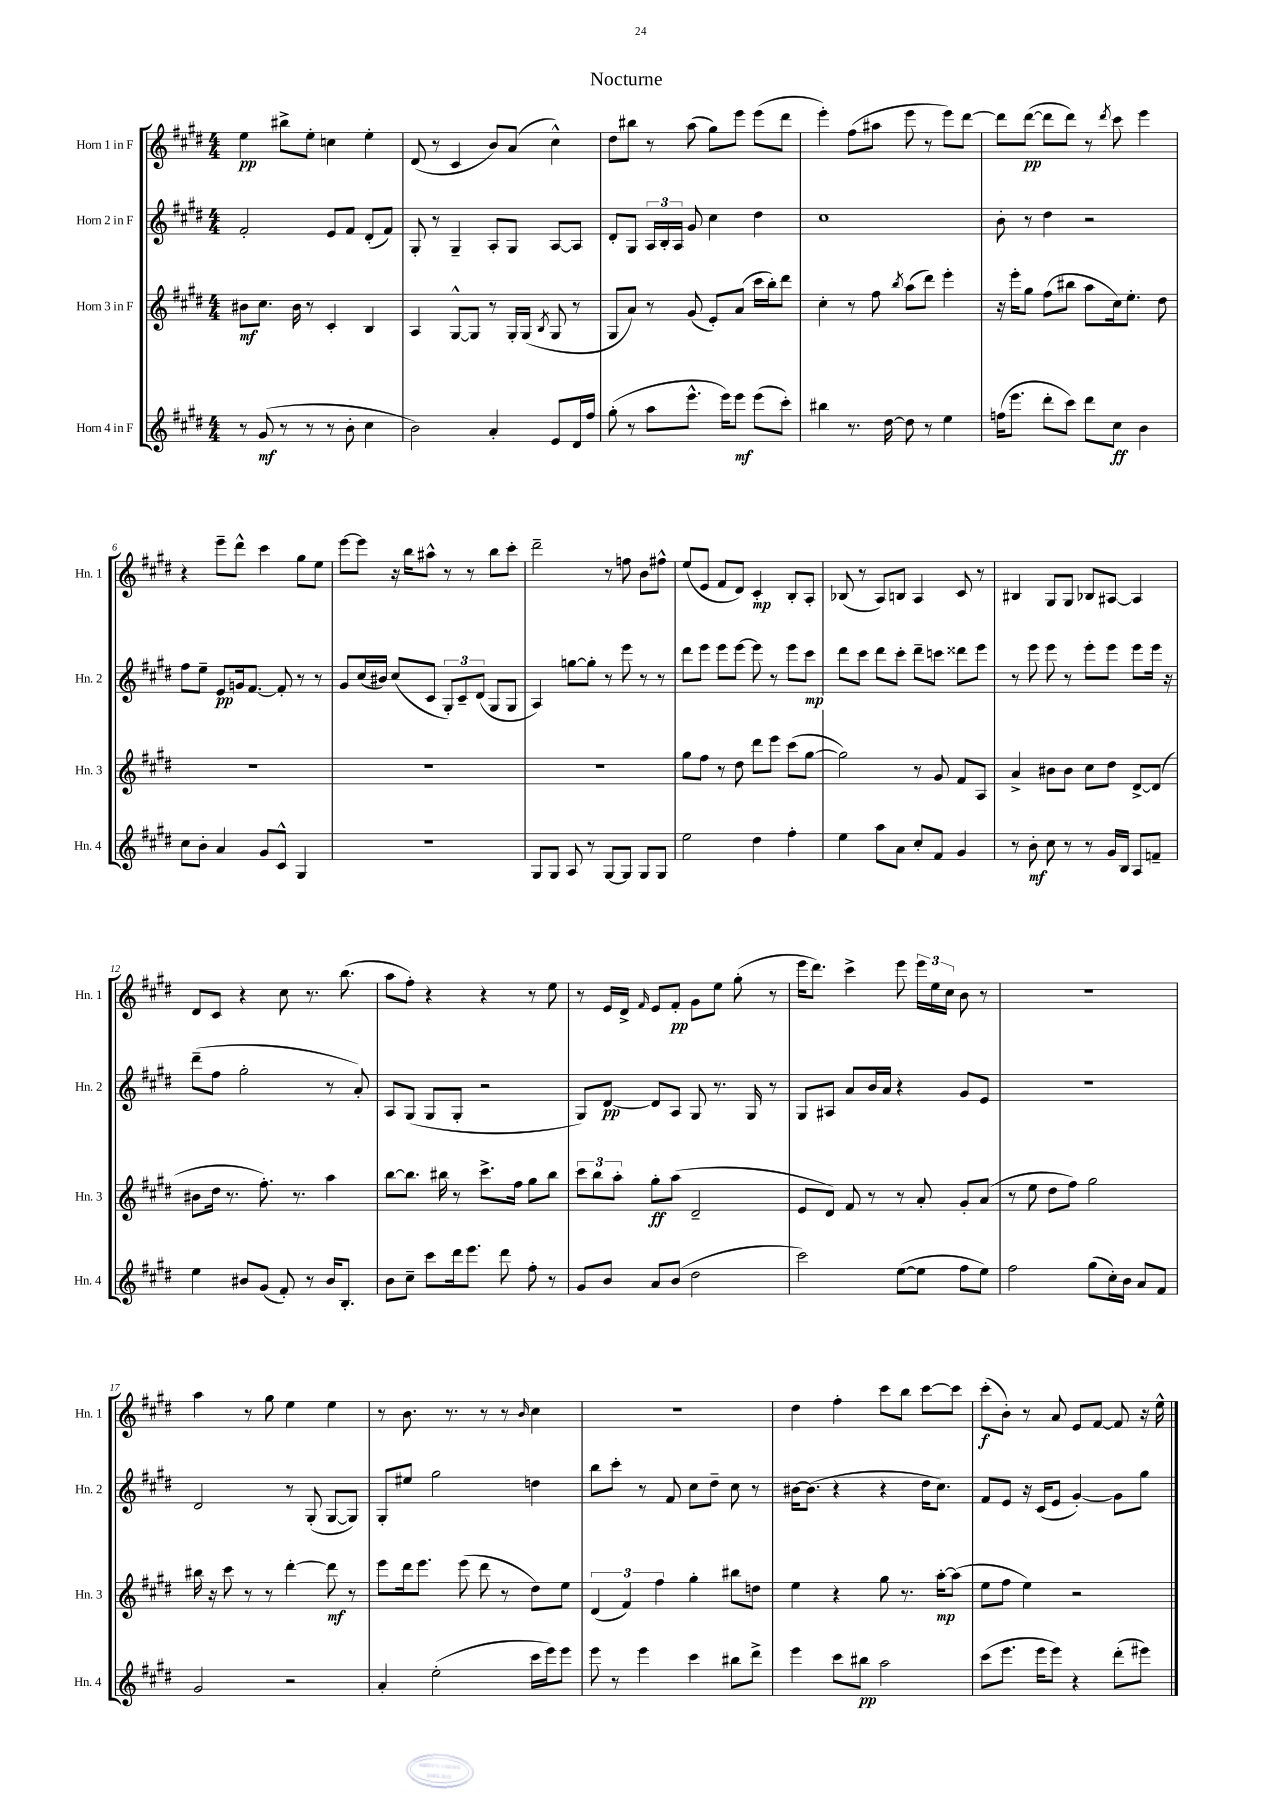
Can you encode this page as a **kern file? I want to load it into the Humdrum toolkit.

**kern	**dynam	**kern	**dynam	**kern	**dynam	**kern	**dynam
*part4	*part4	*part3	*part3	*part2	*part2	*part1	*part1
*staff4	*staff4	*staff3	*staff3	*staff2	*staff2	*staff1	*staff1
*I"Horn 4 in F	*	*I"Horn 3 in F	*	*I"Horn 2 in F	*	*I"Horn 1 in F	*
*I'Hn. 4	*	*I'Hn. 3	*	*I'Hn. 2	*	*I'Hn. 1	*
*clefG2	*	*clefG2	*	*clefG2	*	*clefG2	*
*k[f#c#g#d#]	*	*k[f#c#g#d#]	*	*k[f#c#g#d#]	*	*k[f#c#g#d#]	*
*M4/4	*	*M4/4	*	*M4/4	*	*M4/4	*
=1	=1	=1	=1	=1	=1	=1	=1
8r	.	8b#X\L	mf	2f#'/	.	4ee\	pp
(8g#/	mf	8.cc#\J	.	.	.	.	.
8r	.	.	.	.	.	8bb#X^\L	.
.	.	16b#\	.	.	.	.	.
8r	.	8r	.	.	.	8ee'\J	.
8r	.	4c#'/	.	8e/L	.	4ccn\	.
8b'\	.	.	.	8f#/J	.	.	.
4cc#\	.	4B/	.	(8d#'/L	.	4ee'\	.
.	.	.	.	8f#/J)	.	.	.
=2	=2	=2	=2	=2	=2	=2	=2
2b\)	.	4A/	.	8G#'/	.	(8d#/	.
.	.	.	.	8r	.	8r	.
.	.	[8G#^^/L	.	4G#~/	.	4c#/	.
.	.	8G#/J]	.	.	.	.	.
4a'/	.	8r	.	8A'/L	.	8b/L)	.
.	.	16G#'/LL	.	8G#/J	.	(8a/J	.
.	.	(16G#/JJ	.	.	.	.	.
.	.	8qB/	.	.	.	.	.
8e/L	.	8G#/	.	[8A/L	.	4cc#^^\)	.
16d#/L	.	8r	.	8A/J]	.	.	.
16ff#/JJ	.	.	.	.	.	.	.
=3	=3	=3	=3	=3	=3	=3	=3
(8gg#'\	.	8G#/L	.	8d#'/L	.	8dd#\L	.
8r	.	8a/J)	.	8G#/J	.	8bb#X\J	.
8aa\L	.	8r	.	24A/LL	.	8r	.
.	.	.	.	24B'/	.	.	.
.	.	.	.	24A/JJ	.	.	.
8.eee^^\J	.	(8g#/	.	8g#/	.	(8aa\	.
.	.	8e'/L)	.	4cc#\	.	8gg#\L)	.
16eee\KL)	.	.	.	.	.	.	.
8eee\J	mf	(8a/J	.	.	.	8eee\J	.
(8eee\L	.	16ccc#\LL	.	4dd#\	.	(8eee\L	.
.	.	16bb'\J)	.	.	.	.	.
8ccc#'\J)	.	8ddd#\J	.	.	.	8ddd#\J	.
=4	=4	=4	=4	=4	=4	=4	=4
4bb#X\	.	4cc#'\	.	1cc#	.	4eee'\)	.
8.r	.	8r	.	.	.	(8ff#\L	.
.	.	8ff#\	.	.	.	8aa#X\J	.
[16dd#\	.	.	.	.	.	.	.
.	.	8qbb/	.	.	.	.	.
8dd#\]	.	(8aa\L	.	.	.	8eee\	.
8r	.	8ddd#\J)	.	.	.	8r	.
4ee\	.	4eee'\	.	.	.	8eee\L)	.
.	.	.	.	.	.	[8ddd#\J	.
=5	=5	=5	=5	=5	=5	=5	=5
(16ffn\KL	.	16r	.	8b'\	.	8ddd#\L]	.
8.eee\J	.	16eee'\KL	.	.	.	.	.
.	.	8gg#\J	.	8r	.	([8ddd#\J	pp
8ddd#'\L	.	(8ff#\L	.	4dd#\	.	8ddd#\L]	.
8ccc#\J)	.	8bb#X\J	.	.	.	8ddd#\J)	.
8ddd#\L	.	8aa\L	.	2r	.	8r	.
.	.	.	.	.	.	8qddd#/	.
8cc#\J	ff	16cc#\k)	.	.	.	8ccc#\	.
.	.	8.ee'\J	.	.	.	.	.
4b\	.	.	.	.	.	4eee\	.
.	.	8dd#\	.	.	.	.	.
!!LO:LB:g=z
=6	=6	=6	=6	=6	=6	=6	=6
8cc#\L	.	1r	.	8ff#\L	.	4r	.
8b'\J	.	.	.	8ee~\J	.	.	.
4a/	.	.	.	8e/L	pp	8eee~\L	.
.	.	.	.	16gn/k	.	8ddd#^^\J	.
.	.	.	.	[8.f#/J	.	.	.
8g#/L	.	.	.	.	.	4ccc#\	.
8c#^^/J	.	.	.	8f#'/]	.	.	.
4G#/	.	.	.	8r	.	8gg#\L	.
.	.	.	.	8r	.	8ee\J	.
=7	=7	=7	=7	=7	=7	=7	=7
1r	.	1r	.	8g#/L	.	[8eee\L	.
.	.	.	.	(16cc#/L	.	8eee\J]	.
.	.	.	.	16b#X/JJ)	.	.	.
.	.	.	.	(8cc#/L	.	16r	.
.	.	.	.	.	.	16bb\KL	.
.	.	.	.	8c#/J	.	8aa#X^^\J	.
.	.	.	.	12G#'/L)	.	8r	.
.	.	.	.	12c#~/	.	.	.
.	.	.	.	.	.	8r	.
.	.	.	.	(12d#/J	.	.	.
.	.	.	.	8G#/L	.	8bb\L	.
.	.	.	.	8G#/J	.	8ccc#'\J	.
=8	=8	=8	=8	=8	=8	=8	=8
8G#/L	.	1r	.	4A/)	.	2ddd#~\	.
8G#/J	.	.	.	.	.	.	.
8A/	.	.	.	[8ggn\L	.	.	.
8r	.	.	.	8gg'\J]	.	.	.
[8G#/L	.	.	.	8r	.	8r	.
8G#/J]	.	.	.	8eee\	.	8ffn\	.
8G#/L	.	.	.	8r	.	8b\L	.
8G#/J	.	.	.	8r	.	8ff#X^^\J	.
=9	=9	=9	=9	=9	=9	=9	=9
2ee\	.	8gg#\L	.	8ddd#\L	.	(8ee/L	.
.	.	8ff#\J	.	8eee\J	.	8e/J	.
.	.	8r	.	8eee\L	.	8f#/L	.
.	.	8dd#\	.	[8eee\J	.	8d#/J)	.
4dd#\	.	8ddd#\L	.	8eee\]	.	4c#'/	mp
.	.	8eee\J	.	8r	.	.	.
4ff#'\	.	(8ccc#\L	.	8eee\L	.	8B'/L	.
.	.	[8gg#\J	.	8ccc#\J	mp	8A'/J	.
=10	=10	=10	=10	=10	=10	=10	=10
4ee\	.	2gg#\])	.	8ddd#\L	.	(8B-X/	.
.	.	.	.	8ccc#\J	.	8r	.
8aa\L	.	.	.	8ddd#\L	.	8A/L)	.
8a\J	.	.	.	8ccc#'\J	.	8Bn/J	.
8cc#'/L	.	8r	.	8ddd#~\L	.	4A/	.
8f#/J	.	8g#/	.	8cccn\J	.	.	.
4g#/	.	8f#/L	.	8ddd##X\L	.	8c#/	.
.	.	8A/J	.	8eee\J	.	8r	.
=11	=11	=11	=11	=11	=11	=11	=11
8r	.	4a^/	.	8r	.	4B#X/	.
8b'\	mf	.	.	8eee\	.	.	.
8cc#\	.	8b#X\L	.	8eee\	.	8G#/L	.
8r	.	8b#\J	.	8r	.	8G#/J	.
8r	.	8cc#\L	.	8eee'\L	.	8B-X/L	.
16g#/LL	.	8dd#\J	.	8eee\J	.	[8A#X/J	.
16B/JJ	.	.	.	.	.	.	.
8A/L	.	[8d#^/L	.	8eee\L	.	4A#/]	.
8fn~/J	.	(8d#/J]	.	16eee\Jk	.	.	.
.	.	.	.	16r	.	.	.
!!LO:LB:g=z
=12	=12	=12	=12	=12	=12	=12	=12
4ee\	.	8b#X\L	.	(8ddd#~\L	.	8d#/L	.
.	.	16dd#\Jk	.	8ff#\J	.	8c#/J	.
.	.	8.r	.	.	.	.	.
8b#X/L	.	.	.	2gg#'\	.	4r	.
(8g#/J	.	8.ff#'\)	.	.	.	.	.
8f#'/)	.	.	.	.	.	8cc#\	.
.	.	8.r	.	.	.	.	.
8r	.	.	.	.	.	8.r	.
16b#/KL	.	4aa\	.	8r	.	.	.
8.B'/J	.	.	.	.	.	(8.bb\	.
.	.	.	.	8a'/)	.	.	.
=13	=13	=13	=13	=13	=13	=13	=13
8b\L	.	[8bb\L	.	8A/L	.	8aa\L	.
8cc#~\J	.	8.bb\J]	.	(8G#/J	.	8ff#'\J)	.
8ccc#\L	.	.	.	8G#/L	.	4r	.
.	.	16bb#X\	.	.	.	.	.
16ddd#\k	.	8r	.	8G#'/J	.	.	.
8.eee\J	.	.	.	.	.	.	.
.	.	8.ccc#^\L	.	2r	.	4r	.
8ddd#\	.	.	.	.	.	.	.
.	.	16ff#\Jk	.	.	.	.	.
8ff#'\	.	8gg#\L	.	.	.	8r	.
8r	.	8bb#\J	.	.	.	8ee\	.
=14	=14	=14	=14	=14	=14	=14	=14
8g#/L	.	12ccc#\L	.	8G#/L)	.	8r	.
.	.	12bb\	.	.	.	.	.
8b/J	.	.	.	[8d#/J	pp	16e/LL	.
.	.	12aa'\J	.	.	.	.	.
.	.	.	.	.	.	16d#^/JJ	.
.	.	.	.	.	.	16qqf#/	.
8a/L	.	8gg#'\L	ff	8d#/L]	.	8e/L	.
(8b/J	.	(8aa\J	.	8A/J	.	8f#'/J	pp
2dd#\	.	2d#~/	.	8G#/	.	8g#\L	.
.	.	.	.	8.r	.	8ee\J	.
.	.	.	.	.	.	(8gg#'\	.
.	.	.	.	16G#/	.	.	.
.	.	.	.	8r	.	8r	.
=15	=15	=15	=15	=15	=15	=15	=15
2ccc#\)	.	8e/L	.	8G#/L	.	16eee\KL	.
.	.	.	.	.	.	8.ddd#\J)	.
.	.	8d#/J)	.	8A#X/J	.	.	.
.	.	8f#/	.	8a/L	.	4ccc#^\	.
.	.	8r	.	16b/L	.	.	.
.	.	.	.	16a/JJ	.	.	.
([8ee\L	.	8r	.	4r	.	8eee\	.
8ee\J]	.	8a'/	.	.	.	24eee\LL	.
.	.	.	.	.	.	24ee\	.
.	.	.	.	.	.	24cc#\JJ	.
8ff#\L	.	8g#'/L	.	8g#/L	.	8b\	.
8ee\J)	.	(8a/J	.	8e/J	.	8r	.
=16	=16	=16	=16	=16	=16	=16	=16
2ff#\	.	8r	.	1r	.	1r	.
.	.	8ee\	.	.	.	.	.
.	.	8dd#\L	.	.	.	.	.
.	.	8ff#\J)	.	.	.	.	.
(8gg#\L	.	2gg#\	.	.	.	.	.
16cc#'\L)	.	.	.	.	.	.	.
16b\JJ	.	.	.	.	.	.	.
8a/L	.	.	.	.	.	.	.
8f#/J	.	.	.	.	.	.	.
!!LO:LB:g=z
=17	=17	=17	=17	=17	=17	=17	=17
2g#/	.	16bb#X\	.	2d#/	.	4aa\	.
.	.	16r	.	.	.	.	.
.	.	8ccc#\	.	.	.	.	.
.	.	8r	.	.	.	8r	.
.	.	8r	.	.	.	8gg#\	.
2r	.	[4ddd#'\	.	8r	.	4ee\	.
.	.	.	.	(8G#'/	.	.	.
.	.	8ddd#\]	mf	[8G#/L	.	4ee\	.
.	.	8r	.	8G#/J])	.	.	.
=18	=18	=18	=18	=18	=18	=18	=18
4a'/	.	8eee\L	.	8G#'/L	.	8r	.
.	.	16ddd#\k	.	8ee#X/J	.	8.b\	.
.	.	8.eee\J	.	.	.	.	.
(2ee'\	.	.	.	2gg#\	.	.	.
.	.	.	.	.	.	8.r	.
.	.	(8eee\	.	.	.	.	.
.	.	8ddd#\	.	.	.	8r	.
.	.	8r	.	.	.	8r	.
.	.	.	.	.	.	16qqb/	.
16ccc#\LL	.	8dd#\L)	.	4ddn\	.	4cc#\	.
16eee\J)	.	.	.	.	.	.	.
8eee\J	.	8ee\J	.	.	.	.	.
=19	=19	=19	=19	=19	=19	=19	=19
8eee\	.	(6d#/	.	8bb\L	.	1r	.
8r	.	.	.	8ccc#'\J	.	.	.
.	.	6f#/)	.	.	.	.	.
4eee\	.	.	.	8r	.	.	.
.	.	6ff#\	.	.	.	.	.
.	.	.	.	8f#/	.	.	.
4ccc#\	.	4gg#'\	.	8cc#\L	.	.	.
.	.	.	.	8dd#~\J	.	.	.
8bb#X\L	.	8bb#X\L	.	8cc#\	.	.	.
8ddd#^\J	.	8ddn\J	.	8r	.	.	.
=20	=20	=20	=20	=20	=20	=20	=20
4eee\	.	4ee\	.	[16b#X\KL	.	4dd#\	.
.	.	.	.	(8.b#\J]	.	.	.
8ccc#\L	.	4r	.	4r	.	4ff#'\	.
8bb#X\J	pp	.	.	.	.	.	.
2aa\	.	8gg#\	.	4r	.	8ccc#\L	.
.	.	8.r	.	.	.	8bb\J	.
.	.	.	.	16dd#\KL	.	[8ccc#\L	.
.	.	[16aa'\KL	mp	8.cc#\J)	.	.	.
.	.	(8aa\J]	.	.	.	8ccc#\J]	.
=21	=21	=21	=21	=21	=21	=21	=21
(8ccc#\L	.	8ee\L	.	8f#/L	.	(8ccc#'\L	f
8.eee\J	.	8ff#\J	.	8e/J	.	8b'\J)	.
.	.	4ee\)	.	16r	.	8r	.
16eee\KL	.	.	.	(16c#/KL	.	.	.
8eee\J)	.	.	.	8e/J	.	8a/	.
4r	.	2r	.	[4g#'/)	.	8e/L	.
.	.	.	.	.	.	[8f#/J	.
(8ddd#'\L	.	.	.	8g#\L]	.	8f#/]	.
8eee#X\J)	.	.	.	8gg#\J	.	16r	.
.	.	.	.	.	.	16ee^^\	.
==	==	==	==	==	==	==	==
*-	*-	*-	*-	*-	*-	*-	*-
